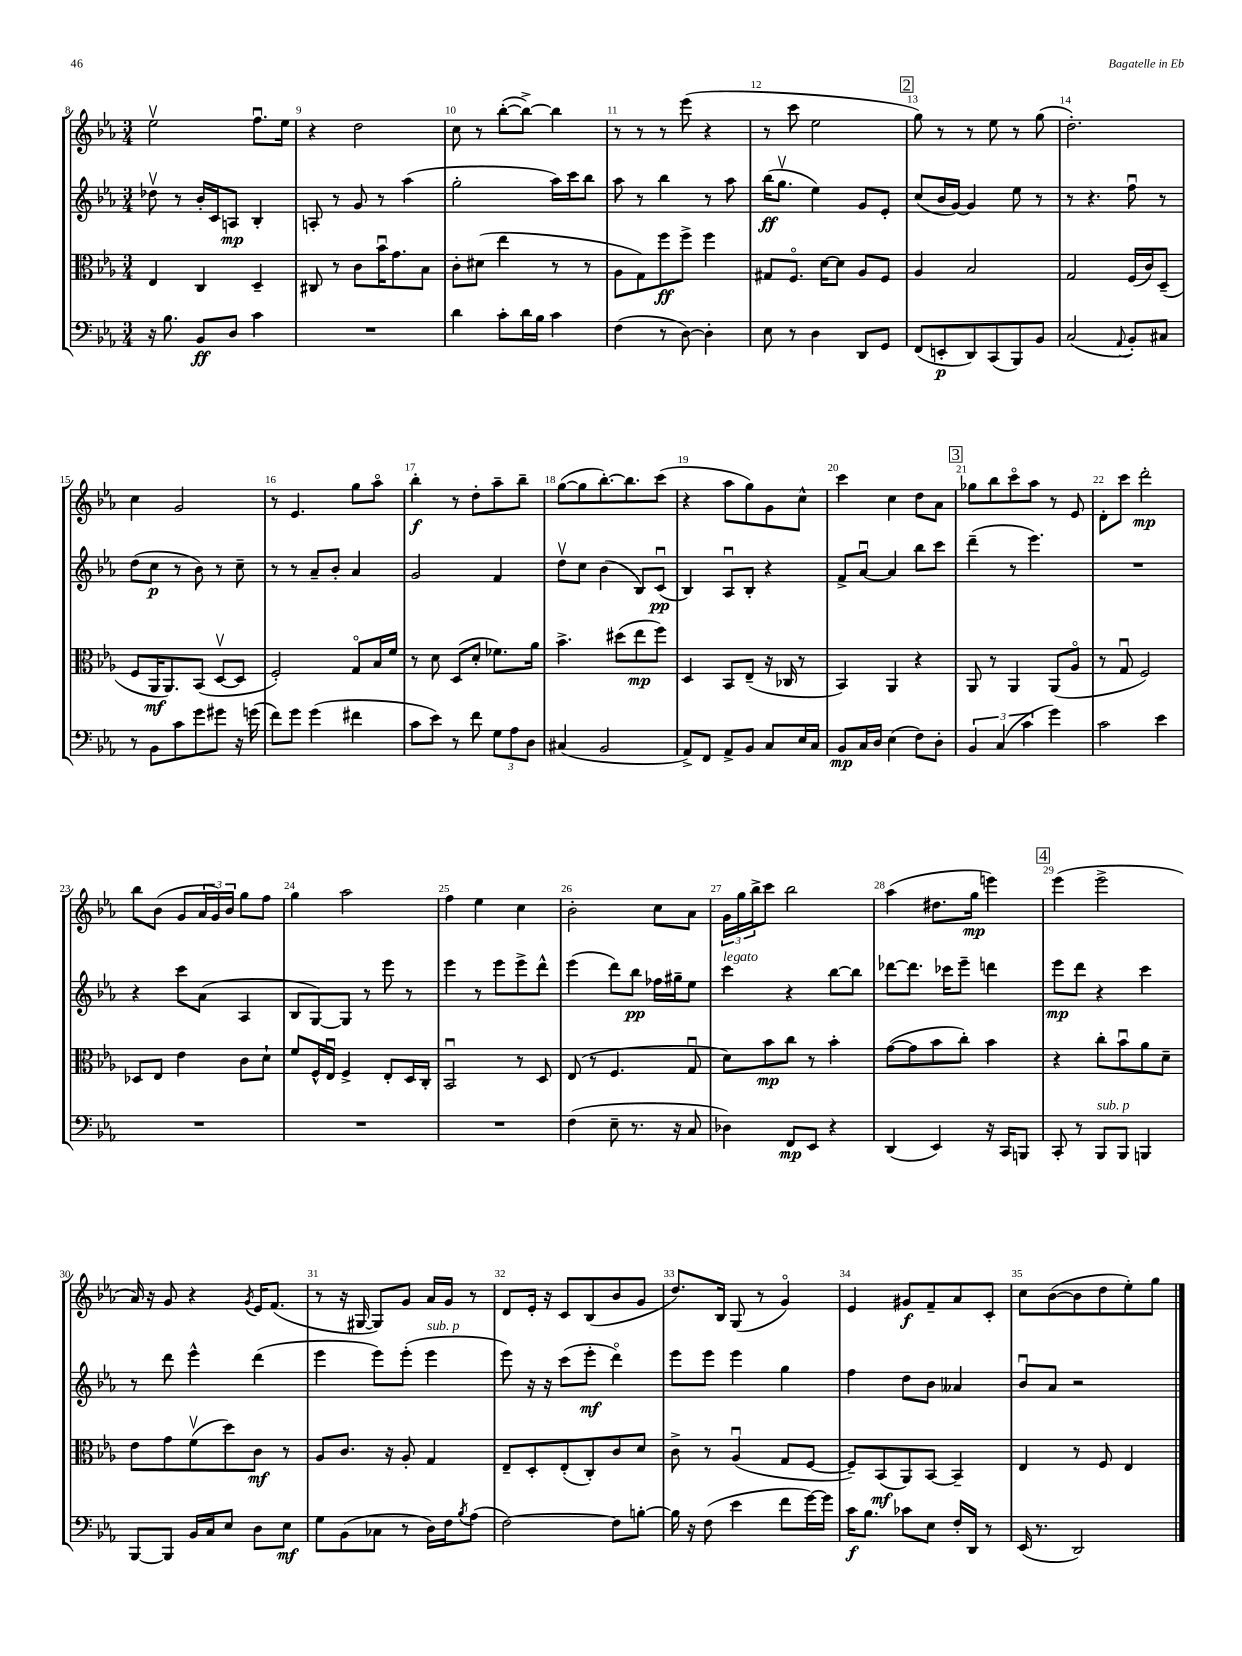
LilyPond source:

<<
\new StaffGroup <<
\new Staff = "s0" {
    \clef treble \key ees \major \numericTimeSignature \time 3/4
    ees''2\upbow f''8.\downbow ees''16 |
    r4 d''2 |
    c''8 r8 bes''8~-.( bes''8~->) bes''4 |
    r8 r8 r8 ees'''8( r4 |
    r8 c'''8 ees''2 |
    \mark \markup { \box "2" } g''8) r8 r8 ees''8 r8 g''8( |
    d''2.-.) |
    c''4 g'2 |
    r8 ees'4. g''8 aes''8\flageolet |
    bes''4-.\f r8 d''8-. aes''8-- bes''8-- |
    g''8~( g''8 bes''8.~-.) bes''8. c'''8( |
    r4 aes''8 g''8) g'8 c''8-^ |
    c'''4 c''4 d''8 aes'8 |
    \mark \markup { \box "3" } ges''8 bes''8 c'''8\flageolet aes''8 r8 ees'8 |
    d'8-. c'''8 d'''2-.\mp |
    bes''8 bes'8( g'8 \tuplet 3/2 { aes'16 g'16) bes'16 } g''8 f''8 |
    g''4 aes''2 |
    f''4 ees''4 c''4 |
    bes'2-. c''8 aes'8 |
    \tuplet 3/2 { g'16 g''16 bes''16-> } c'''8 bes''2 |
    aes''4( dis''8. g''16\mp e'''4) |
    \mark \markup { \box "4" } ees'''4( ees'''2-> |
    aes'16) r16 g'8 r4 \acciaccatura { g'8 } ees'16 f'8.( |
    r8 r16 gis16~ gis8) g'8 aes'16 g'16 r8 |
    d'8 ees'16-. r16 c'8 bes8( bes'8 g'8 |
    d''8.) bes16 g8( r8 g'4\flageolet) |
    ees'4 gis'8\f f'8-- aes'8 c'8-. |
    c''8 bes'8~( bes'8 d''8 ees''8-.) g''8 \bar "|." |
}
\new Staff = "s1" {
    \clef treble \key ees \major \numericTimeSignature \time 3/4
    des''8\upbow r8 bes'16-. c'16 a8\mp bes4-. |
    a8-. r8 g'8 r8 aes''4( |
    g''2-. aes''16) c'''16 bes''8 |
    aes''8 r8 bes''4 r8 aes''8 |
    bes''16\ff( g''8.\upbow ees''4) g'8 ees'8-. |
    \mark \markup { \box "2" } c''8( bes'16 g'16~) g'4 ees''8 r8 |
    r8 r4. f''8\downbow r8 |
    d''8( c''8\p r8 bes'8) r8 c''8-- |
    r8 r8 aes'8-- bes'8-. aes'4 |
    g'2 f'4 |
    d''8\upbow c''8 bes'4( bes8) c'8\downbow\pp( |
    bes4) aes8\downbow bes8-. r4 |
    f'8-> aes'8~\downbow aes'4 bes''8 c'''8 |
    \mark \markup { \box "3" } d'''4--( r8 ees'''4.) |
    R2. |
    r4 c'''8 aes'8( aes4 |
    bes8 g8~) g8 r8 ees'''8 r8 |
    ees'''4 r8 ees'''8 ees'''8-> d'''8-^ |
    ees'''4( d'''8) bes''8\pp fes''16 gis''16-- ees''8 |
    c'''4^\markup { \italic "legato" } r4 bes''8~ bes''8 |
    des'''8~ des'''8. ces'''16 ees'''8-- d'''4 |
    \mark \markup { \box "4" } ees'''8\mp d'''8 r4 c'''4 |
    r8 d'''8 ees'''4-^ d'''4( |
    ees'''4 ees'''8) ees'''8-.( ees'''4^\markup { \italic "sub. p" } |
    ees'''8) r16 r16 c'''8( ees'''8-.\mf d'''4\flageolet) |
    ees'''8 ees'''8 ees'''4 g''4 |
    f''4 d''8 bes'8 aeses'4 |
    bes'8\downbow aes'8 r2 \bar "|." |
}
\new Staff = "s2" {
    \clef alto \key ees \major \numericTimeSignature \time 3/4
    ees4 c4 d4-- |
    cis8 r8 c'8 bes'16\downbow g'8. bes8 |
    c'8-. dis'8( ees''4 r8 r8 |
    aes8 g8) f''8\ff f''8-> f''4 |
    gis8 f8.\flageolet d'16~ d'8 aes8 f8 |
    \mark \markup { \box "2" } aes4 bes2 |
    g2 f16( c'16) d8--( |
    f8 aes,16\mf aes,8.) bes,8( d8~\upbow d8 |
    f2-.) g8\flageolet bes16 f'16 |
    r8 d'8 d8( d'8-. fes'8.) aes'16 |
    bes'4.-> dis''8( ees''8\mp f''8) |
    d4 bes,8 ees8--( r16 ces16 r8 |
    bes,4) aes,4 r4 |
    \mark \markup { \box "3" } aes,8 r8 aes,4 aes,8( aes8\flageolet |
    r8 g8\downbow f2) |
    des8 ees8 ees'4 c'8 d'8-! |
    f'8 f16-^ ees16\downbow f4-> ees8-. d16 c16-. |
    bes,2\downbow r8 d8 |
    ees8( r8 f4. g8\downbow |
    d'8) bes'8\mp c''8 r8 bes'4-. |
    g'8~( g'8 bes'8 c''8-.) bes'4 |
    \mark \markup { \box "4" } r4 c''8-. bes'8\downbow aes'8 d'8-- |
    ees'8 g'8 f'8\upbow( d''8) c'8\mf r8 |
    aes8 c'8. r16 aes8-. g4 |
    ees8-- d8-. ees8-.( c8-.) c'8 d'8 |
    c'8-> r8 aes4\downbow( g8 f8~ |
    f8--) bes,8\mf( aes,8) bes,8~ bes,4-- |
    ees4 r8 f8 ees4 \bar "|." |
}
\new Staff = "s3" {
    \clef bass \key ees \major \numericTimeSignature \time 3/4
    r16 bes8. bes,8\ff d8 c'4 |
    R2. |
    d'4 c'8-. d'16 bes16 c'4 |
    f4( r8 d8~) d4-. |
    ees8 r8 d4 d,8 g,8 |
    \mark \markup { \box "2" } f,8( e,8-.\p d,8) c,8( bes,,8) bes,8 |
    c2( \appoggiatura { aes,8 } bes,8-.) cis8 |
    r8 bes,8 c'8 g'8 gis'8 r16 g'16( |
    f'8) g'8 g'4( fis'4 |
    c'8 ees'8) r8 f'8 \tuplet 3/2 { g8 aes8 d8 } |
    cis4( bes,2 |
    aes,8->) f,8 aes,8-> bes,8 c8 ees16 c16 |
    bes,8\mp c16 d16 ees4( f8) d8-. |
    \mark \markup { \box "3" } \tuplet 3/2 { bes,4 c4( c'4 } g'4) |
    c'2 ees'4 |
    R2. |
    R2. |
    R2. |
    f4( ees8-- r8. r16 c8 |
    des4) f,8\mp ees,8 r4 |
    d,4( ees,4) r16 c,16 b,,8 |
    \mark \markup { \box "4" } c,8-. r8 bes,,8^\markup { \italic "sub. p" } bes,,8 b,,4 |
    bes,,8~ bes,,8 bes,16 c16 ees8 d8 ees8\mf |
    g8 bes,8( ces8 r8 d16) f16 \acciaccatura { bes8 } aes8( |
    f2~) f8 b8~-. |
    b16 r16 f8( ees'4 f'8 g'16~) g'16 |
    c'16\f bes8. ces'8 ees8 f16-. d,16 r8 |
    ees,16( r8. d,2) \bar "|." |
}
>>
>>
\layout { \context { \Score currentBarNumber = #8 \override BarNumber.break-visibility = ##(#f #t #t) barNumberVisibility = #all-bar-numbers-visible } }
